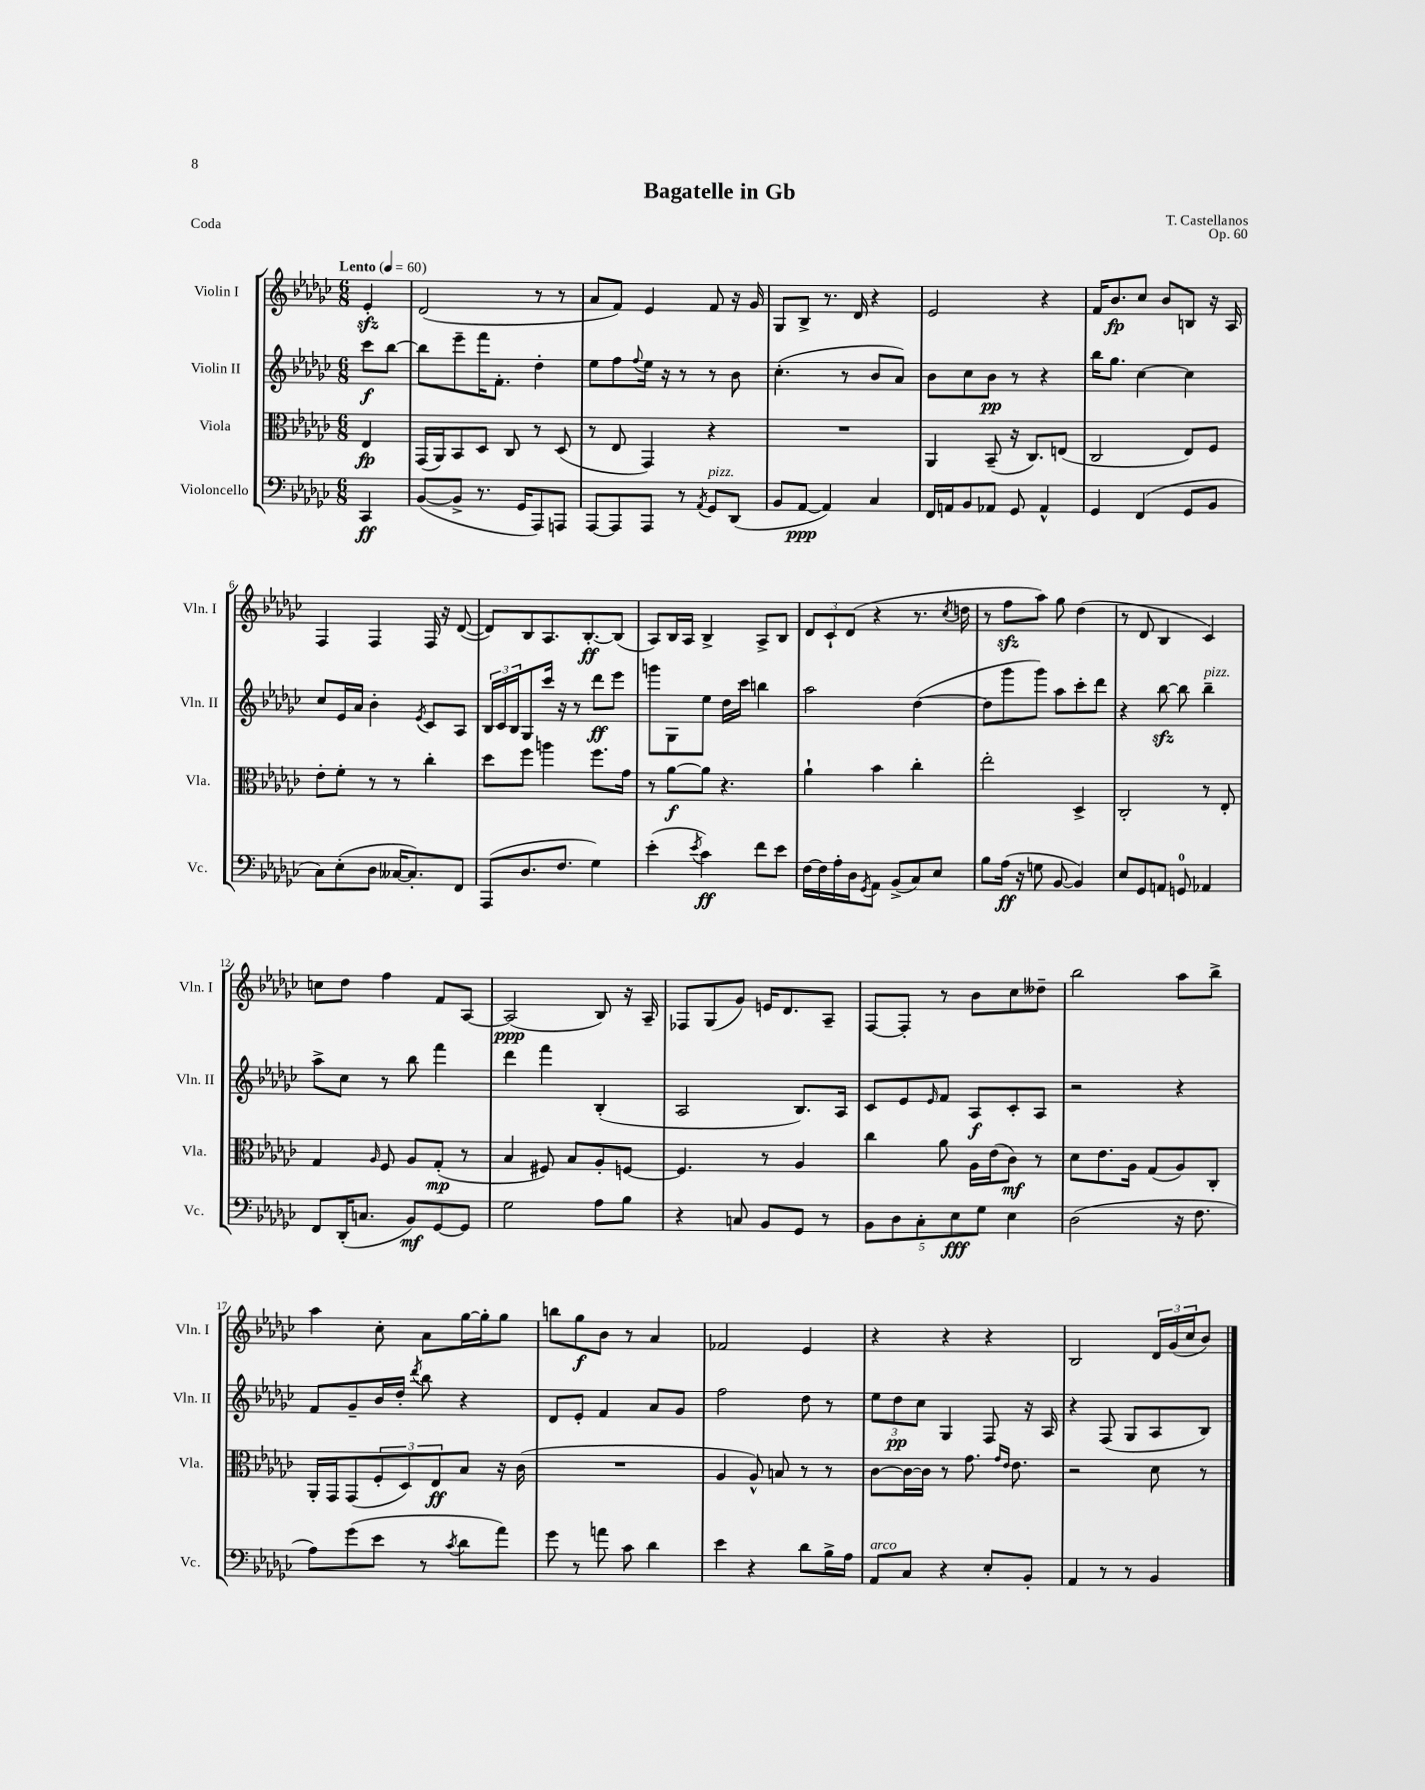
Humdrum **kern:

**kern	**kern	**kern	**kern
*staff4	*staff3	*staff2	*staff1
*clefF4	*clefC3	*clefG2	*clefG2
*k[b-e-a-d-g-c-]	*k[b-e-a-d-g-c-]	*k[b-e-a-d-g-c-]	*k[b-e-a-d-g-c-]
*M6/8	*M6/8	*M6/8	*M6/8
*MM60	*MM60	*MM60	*MM60
4CC-	4E-	8ccc-	4e-'
.	.	[8bb-	.
=	=	=	=
([8BB-	(16GG-	8bb-]	(2d-
.	16AA-)	.	.
8BB-^]	8BB-	8eee-~	.
8.r	8D-	16fff	.
.	.	8.f'	.
.	8C-	.	.
16GG-	.	.	.
8AAA-)	8r	4dd-'	8r
8AAA	(8D-	.	8r
=	=	=	=
[8AAA-	8r	8ee-	8a-
8AAA-]	8E-	8ff	8f)
.	.	8qqff	.
8AAA-	4GG-)	16ee-	4e-
.	.	16r	.
8r	.	8r	.
8qAA-	.	.	.
8GG-	4r	8r	8f
(8DD-	.	8b-	16r
.	.	.	16g-
=	=	=	=
8BB-	2.r	(4.cc-'	8G-
[8AA-	.	.	8B-^
4AA-])	.	.	8.r
.	.	8r	.
.	.	.	16d-
4C-	.	8b-	4r
.	.	8a-)	.
=	=	=	=
16FF	4AA-	8b-	2e-
16AA	.	.	.
8BB-	.	8cc-	.
8AA-	(8BB-~	8b-	.
8GG-	16r	8r	.
.	8.C-)	.	.
4AA-^^	.	4r	4r
.	(8E	.	.
=	=	=	=
4GG-	2C-	16bb-	16f
.	.	8.gg-	8.b-
(4FF	.	[4cc-	8cc-
.	.	.	8b-
8GG-	8E-)	4cc-]	8B
8BB-	8F	.	16r
.	.	.	16A-
=	=	=	=
8C-)	8e-'	8cc-	4F
(8E-'	8f'	16e-	.
.	.	16a-	.
8D-	8r	4b-'	4F
[16C--	8r	.	.
8.C--'])	.	.	.
.	.	8qe-	.
.	4cc-'	8c-	16F
.	.	.	16r
8FF	.	8A-	([8d-
=	=	=	=
(8AAA-	8dd-	24B-	8d-])
.	.	24c-	.
.	.	24B-	.
8.D-	8ff	8G-	8B-
.	4aa	16ccc-	8.A-
8.F	.	16r	.
.	.	8r	.
.	.	.	[8.B-'
4G-)	8.ff	8ddd-	.
.	.	8eee-	(8B-]
.	16g-	.	.
=	=	=	=
(4e-'	8r	8ggg	8A-)
.	[8a-	8G-	16B-
.	.	.	16A-
8qe-	.	.	.
4c-)	8a-]	8ee-	4B-^
.	4.r	16dd-	.
.	.	16ccc-	.
8f	.	4bb	8A-^
8e-	.	.	8B-
=	=	=	=
[16F	4a-`	2aa-	12d-
16F]	.	.	.
.	.	.	12c-`
16A-'	.	.	.
.	.	.	(12d-
16D-	.	.	.
8qGG-	.	.	.
8AA-	4b-	.	4r
(8BB-^	.	.	.
8C-)	4cc-'	([4dd-	8.r
8E-	.	.	.
.	.	.	8qcc-
.	.	.	16dd
=	=	=	=
8B-	2ee-'	8dd-]	8r
(16A-	.	8ggg-	8ff
16r	.	.	.
8G	.	8ggg-)	8aa-)
[8BB-	.	8aa-	8gg-
4BB-])	4D-^	8ccc-'	(4dd-
.	.	8ddd-	.
=	=	=	=
8E-	2C-'	4r	8r
8GG-	.	.	8d-
8AA	.	[8bb-	4B-
8GG	.	8bb-]	.
4AA-	8r	4bb-~	4c-)
.	8E-'	.	.
=	=	=	=
8FF	4G-	8aa-^	8cc
(16DD-'	.	8cc-	8dd-
8.C	.	.	.
.	16qqA-	.	.
.	8F	8r	4ff
8BB-)	8A-	8bb-	.
[8GG-	(8G-'	4fff	8f
8GG-]	8r	.	[8A-
=	=	=	=
2G-	4B-	4ddd-	(2A-]
.	8F#)	4fff	.
.	8B-	.	.
8A-	8A-'	(4B-'	8B-)
8B-	[8F	.	16r
.	.	.	16A-~
=	=	=	=
4r	4.F]	2A-	8F-
.	.	.	(8G-
8C	.	.	8g-)
8BB-	8r	.	16e
.	.	.	8.d-
8GG-	4A-	8.B-)	.
8r	.	.	8A-~
.	.	16A-	.
=	=	=	=
10BB-	4cc-	8c-	[8F
10D-	.	.	.
.	.	8e-	8F']
10C-'	.	.	.
.	.	16qqe-	.
.	8a-	8f	8r
10E-	.	.	.
.	16A-	8A-	8b-
10G-	.	.	.
.	(16e-	.	.
4E-	8c-)	8c-'	8cc-
.	8r	8A-	8dd--~
=	=	=	=
(2D-	8d-	2r	2bb-
.	8.e-	.	.
.	16A-	.	.
.	(8G-	.	.
16r	8A-)	4r	8aa-
8.F	.	.	.
.	8C-'	.	8bb-^
=	=	=	=
8A-)	16AA-'	8f	4aa-
.	16GG-	.	.
(8g-	(8GG-	8g-~	.
8e-	12F'	16b-	8cc-'
.	.	16dd-'	.
.	12D-)	.	.
.	.	8qddd-	.
8r	.	8bb-	8a-
.	12E-	.	.
8qc-	.	.	.
8d-	8B-	4r	[16gg-
.	.	.	16gg-']
8a-)	16r	.	8gg-
.	(16c-	.	.
=	=	=	=
8g-	2.r	8d-	8bb
8r	.	8e-'	8gg-
8a	.	4f	8b-
8c-	.	.	8r
4d-	.	8a-	4a-
.	.	8g-	.
=	=	=	=
4e-	4A-	2ff	2f-
4r	8A-^^)	.	.
.	8B	.	.
8d-	8r	8dd-	4e-
16B-^	8r	8r	.
16A-	.	.	.
=	=	=	=
8AA-	[8c-	12ee-	4r
.	.	12dd-	.
8C-	16c-_	.	.
.	.	12cc-	.
.	16c-]	.	.
4r	8r	4G-	4r
.	8.g-	.	.
8E-'	.	8F	4r
.	16qqg-	.	.
.	16qqe-	.	.
.	8.e-	.	.
8BB-'	.	16r	.
.	.	16A-	.
=	=	=	=
4AA-	2r	4r	2B-
8r	.	(8F	.
8r	.	8G-	.
4BB-	8d-	8A-	24d-
.	.	.	(24g-
.	.	.	24cc-
.	8r	8B-)	8b-)
==	==	==	==
*-	*-	*-	*-
